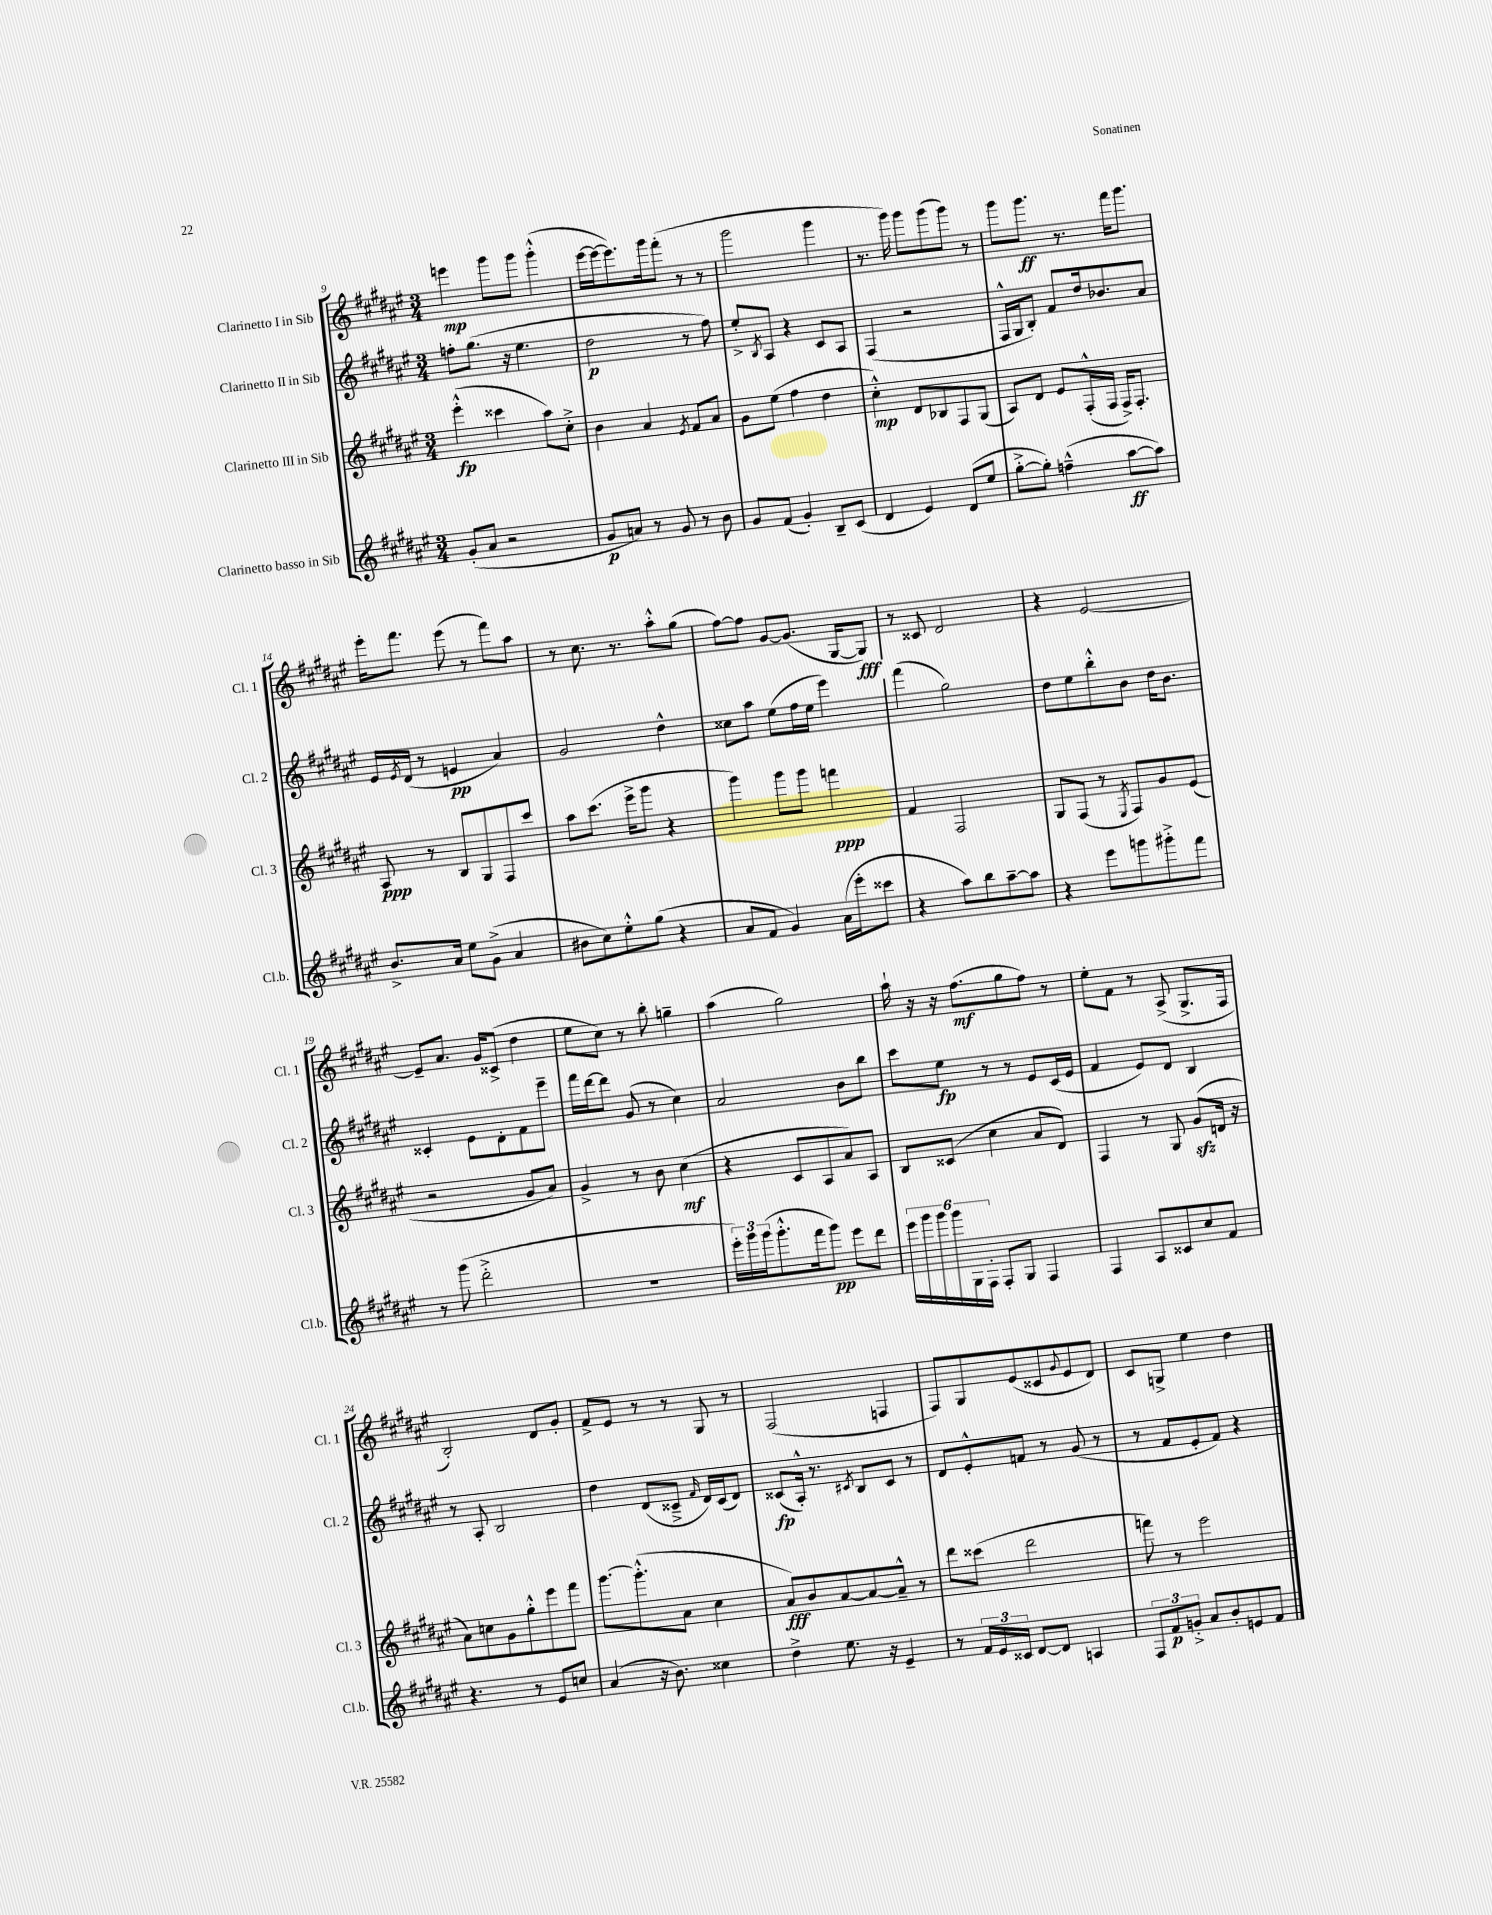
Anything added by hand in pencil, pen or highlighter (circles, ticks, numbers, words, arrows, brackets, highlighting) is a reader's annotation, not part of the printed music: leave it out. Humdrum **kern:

**kern	**dynam	**kern	**dynam	**kern	**dynam	**kern	**dynam
*part4	*part4	*part3	*part3	*part2	*part2	*part1	*part1
*staff4	*staff4	*staff3	*staff3	*staff2	*staff2	*staff1	*staff1
*I"Clarinetto basso in Sib	*	*I"Clarinetto III in Sib	*	*I"Clarinetto II in Sib	*	*I"Clarinetto I in Sib	*
*I'Cl.b.	*	*I'Cl. 3	*	*I'Cl. 2	*	*I'Cl. 1	*
*clefG2	*	*clefG2	*	*clefG2	*	*clefG2	*
*k[f#c#g#d#a#e#]	*	*k[f#c#g#d#a#e#]	*	*k[f#c#g#d#a#e#]	*	*k[f#c#g#d#a#e#]	*
*M3/4	*	*M3/4	*	*M3/4	*	*M3/4	*
=9	=9	=9	=9	=9	=9	=9	=9
(8g#'/L	.	(4eee#'^^\	fp	8ffn'\L	.	4eeen\	mp
8a#/J	.	.	.	(8.gg#\J	.	.	.
2r	.	4ccc##X\	.	.	.	8ggg#\L	.
.	.	.	.	16r	.	.	.
.	.	.	.	4.ee#\	.	8ggg#\J	.
.	.	8aa#\L)	.	.	.	(4ggg#'^^\	.
.	.	8cc#'^\J	.	.	.	.	.
=10	=10	=10	=10	=10	=10	=10	=10
8g#/L	p	4b\	.	2dd#\	p	[16eee#\LL	.
.	.	.	.	.	.	16eee#\J_	.
8an/J)	.	.	.	.	.	8.eee#\])	.
8r	.	4a#/	.	.	.	.	.
.	.	.	.	.	.	16ggg#\k	.
8g#/	.	.	.	.	.	(8fff#'\J	.
.	.	8qe#/	.	.	.	.	.
8r	.	8f#/L	.	8r	.	8r	.
8b\	.	8a#/J	.	8ff#\)	.	8r	.
=11	=11	=11	=11	=11	=11	=11	=11
8g#/L	.	8g#\L	.	8ee#'^/L	.	2ggg#\	.
.	.	.	.	8qB/	.	.	.
(8f#/J	.	(8ee#\J	.	8A#/J	.	.	.
4g#'/)	.	4ff#\	.	4r	.	.	.
8B~/L	.	4dd#\	.	8c#/L	.	4ggg#\	.
(8c#/J	.	.	.	8A#/J	.	.	.
=12	=12	=12	=12	=12	=12	=12	=12
4d#/	.	4cc#'^^\)	mp	(4F#/	.	8.r	.
.	.	.	.	.	.	16ggg#\)	.
4e#/)	.	8d#/L	.	2r	.	8ggg#\L	.
.	.	8B-X/	.	.	.	(8ggg#\	.
(8d#/L	.	8F#/	.	.	.	8ggg#\J)	.
8ee#/J	.	(8G#/J	.	.	.	8r	.
=13	=13	=13	=13	=13	=13	=13	=13
[8gg#'^\L	.	8A#/L)	.	16F#^^/LL	.	8ggg#\L	.
.	.	.	.	16G#/J	.	.	.
8gg#'\J])	.	8d#/J	.	8B'/J)	.	8.ggg#\J	ff
(4ffn~^^\	.	8e#/L	.	8f#/L	.	.	.
.	.	.	.	.	.	8.r	.
.	.	(16F#'^^/L	.	16dd#/k	.	.	.
.	.	16F#/JJ	.	8.b-X/	.	.	.
[8aa#\L	ff	16F#^/KL)	.	.	.	16fff#\KL	.
.	.	8.F#'/J	.	.	.	8.ggg#\J	.
8aa#\J])	.	.	.	8a#/J	.	.	.
!!LO:LB:g=z
=14	=14	=14	=14	=14	=14	=14	=14
8.b^/L	.	8A#/	ppp	16e#/LL	.	16eee#'\KL	.
.	.	.	.	8qe#/	.	.	.
.	.	.	.	(16d#/JJ	.	8.fff#\J	.
.	.	8r	.	8r	.	.	.
16a#/Jk	.	.	.	.	.	.	.
8ee#\L	.	8B/L	.	4en/	pp	(8eee#\	.
(8g#^\J	.	8G#/	.	.	.	8r	.
4a#/	.	8F#/	.	4a#/)	.	8fff#\L)	.
.	.	8ccc#/J	.	.	.	8aa#\J	.
=15	=15	=15	=15	=15	=15	=15	=15
8b#X\L	.	8aa#\L	.	2g#/	.	8r	.
8cc#\)	.	(8.ccc#\J	.	.	.	8.cc#\	.
8ee#'^^\	.	.	.	.	.	.	.
.	.	16eee#^\KL	.	.	.	8.r	.
(8gg#\J	.	8ggg#\J	.	.	.	.	.
4r	.	4r	.	4dd#^^\	.	8aa#'^^\L	.
.	.	.	.	.	.	(8gg#\J	.
=16	=16	=16	=16	=16	=16	=16	=16
8a#/L	.	4ggg#\)	.	8cc##X\L	.	[8ff#\L)	.
8f#/J	.	.	.	8aa#\J	.	8ff#\J]	.
4g#/)	.	8ggg#\L	.	(8ee#\L	.	[8g#/L	.
.	.	8ggg#\J	.	16ff#\L	.	(8.g#/J]	.
.	.	.	.	16ee#\JJ	.	.	.
(16a#\LL	.	4fffn\	ppp	4eee#\)	.	.	.
16eee#'\J	.	.	.	.	.	[16G#/KL	.
8ccc##X\J	.	.	.	.	.	8G#/J])	fff
=17	=17	=17	=17	=17	=17	=17	=17
4r	.	4f#/	.	(4fff#\	.	8r	.
.	.	.	.	.	.	8c##X/	.
8aa#\L)	.	2F#/	.	2gg#\)	.	2d#/	.
8bb\	.	.	.	.	.	.	.
[8aa#~\	.	.	.	.	.	.	.
8aa#\J]	.	.	.	.	.	.	.
=18	=18	=18	=18	=18	=18	=18	=18
4r	.	8G#/L	.	8dd#\L	.	4r	.
.	.	(8F#/J	.	8ee#\	.	.	.
8eee#\L	.	8r	.	8bb'^^\	.	[2e#/	.
.	.	8qE#/	.	.	.	.	.
8gggn\	.	8F#/L)	.	8b\J	.	.	.
8ggg#X'^\	.	8g#/	.	16dd#\KL	.	.	.
.	.	.	.	8.b\J	.	.	.
8fff#\J	.	(8e#/J	.	.	.	.	.
!!LO:LB:g=z
=19	=19	=19	=19	=19	=19	=19	=19
8r	.	2r	.	4c##X'/	.	8e#~/L]	.
(8ggg#\	.	.	.	.	.	8.a#/J	.
2ddd#'^\	.	.	.	8e#\L	.	.	.
.	.	.	.	.	.	16g#/KL	.
.	.	.	.	8d#'\	.	(8c##X^/J	.
.	.	8g#/L	.	8f#\	.	4dd#\	.
.	.	8a#/J)	.	8eee#~\J	.	.	.
=20	=20	=20	=20	=20	=20	=20	=20
2.r	.	4g#^/	.	16fff#\LL	.	8ee#\L	.
.	.	.	.	[16ddd#\J	.	.	.
.	.	.	.	8ddd#\J]	.	8cc#\J)	.
.	.	8r	.	(8g#/	.	8r	.
.	.	8b\	.	8r	.	8bb'\	.
.	.	(4cc#\	mf	4cc#\)	.	4ggn~\	.
=21	=21	=21	=21	=21	=21	=21	=21
24eee#'\LL)	.	4r	.	2a#/	.	(4aa#\	.
24ggg#\	.	.	.	.	.	.	.
(24ggg#\J	.	.	.	.	.	.	.
8.ggg#'^^\	.	.	.	.	.	.	.
.	.	8c#/L	.	.	.	2gg#\)	.
16fff#\k	.	.	.	.	.	.	.
8ggg#\J)	pp	8A#/	.	.	.	.	.
8eee#\L	.	8a#/)	.	8b\L	.	.	.
8ddd#\J	.	8A#/J	.	8bb\J	.	.	.
=22	=22	=22	=22	=22	=22	=22	=22
24eee#\LL	.	8B/L	.	8ccc#\L	.	16aa#`\	.
24ggg#\	.	.	.	.	.	.	.
.	.	.	.	.	.	16r	.
24ggg#\	.	.	.	.	.	.	.
24ggg#\	.	(8c##X/J	.	8ee#\J	fp	16r	.
24G#\	.	.	.	.	.	.	.
.	.	.	.	.	.	(8.ff#\L	mf
24F#'\JJ	.	.	.	.	.	.	.
8F#'/L	.	4cc#\	.	8r	.	.	.
8G#/J	.	.	.	8r	.	8gg#\	.
4F#/	.	8a#/L	.	8e#/L	.	8ff#\J)	.
.	.	8d#/J)	.	(16c#/L	.	8r	.
.	.	.	.	16e#/JJ	.	.	.
=23	=23	=23	=23	=23	=23	=23	=23
4F#/	.	4F#/	.	4f#/	.	8ee#'\L	.
.	.	.	.	.	.	8f#\J	.
8A#/L	.	8r	.	8e#/L)	.	8r	.
8c##X/	.	8G#/	.	8d#/J	.	(8A#^/	.
8cc#/	.	(8g#zz/L	.	4B/	.	8.G#^/L	.
8f#/J	.	16dn/Jk	.	.	.	.	.
.	.	16r	.	.	.	16F#/Jk	.
!!LO:LB:g=z
=24	=24	=24	=24	=24	=24	=24	=24
4.r	.	8a#\L)	.	8r	.	2B'/)	.
.	.	8ccn\	.	8A#'/	.	.	.
.	.	8g#\	.	2B/	.	.	.
8r	.	8gg#'^^\	.	.	.	.	.
8e#/L	.	8eee#\	.	.	.	8d#/L	.
8ccn/J	.	8fff#\J	.	.	.	8g#'/J	.
=25	=25	=25	=25	=25	=25	=25	=25
(4a#/	.	[8.ggg#\L	.	4dd#\	.	8f#^/L	.
.	.	.	.	.	.	8e#/J	.
.	.	(8.ggg#'^^\]	.	.	.	.	.
16r	.	.	.	(8d#/L	.	8r	.
8.b\)	.	.	.	.	.	.	.
.	.	8a#\J	.	8c##X~^/J	.	8r	.
.	.	.	.	16qqf#/	.	.	.
4cc##X\	.	4cc#\	.	16d#/LL)	.	8G#/	.
.	.	.	.	(16c##/J	.	.	.
.	.	.	.	8d#/J)	.	8r	.
=26	=26	=26	=26	=26	=26	=26	=26
4dd#^\	.	8a#/L)	fff	(8c##X/L	fp	(2F#/	.
.	.	8b/	.	16A#'^^/Jk)	.	.	.
.	.	.	.	8.r	.	.	.
8.ee#\	.	[8a#/	.	.	.	.	.
.	.	.	.	8qc#X/	.	.	.
.	.	8a#/_	.	8B/L	.	.	.
16r	.	.	.	.	.	.	.
4e#~/	.	8a#~^^/J]	.	8c#/J	.	4Fn/	.
.	.	8r	.	8r	.	.	.
=27	=27	=27	=27	=27	=27	=27	=27
8r	.	8ddd#\L	.	8d#/L	.	8F#/L)	.
24f#/LL	.	(8ccc##X\J	.	8e#'^^/	.	8G#/	.
24e#/	.	.	.	.	.	.	.
24c##X/JJ	.	.	.	.	.	.	.
[8d#/L	.	2ddd#\	.	8fn/J	.	(8e#/	.
8d#/J]	.	.	.	8r	.	8c##X/	.
.	.	.	.	.	.	8qqg#/	.
4An/	.	.	.	(8g#/	.	8e#/	.
.	.	.	.	8r	.	8d#/J)	.
=28	=28	=28	=28	=28	=28	=28	=28
12F#/L	.	8fffn\)	.	8r	.	8c#/L	.
12f#/	p	.	.	.	.	.	.
.	.	8r	.	8f#/L	.	8Gn^/J	.
12gn'^/J	.	.	.	.	.	.	.
8a#/L	.	2eee#\	.	8e#'/	.	4ee#\	.
8b'/	.	.	.	8f#/J)	.	.	.
8en/	.	.	.	4r	.	4dd#\	.
8f#/J	.	.	.	.	.	.	.
==	==	==	==	==	==	==	==
*-	*-	*-	*-	*-	*-	*-	*-
